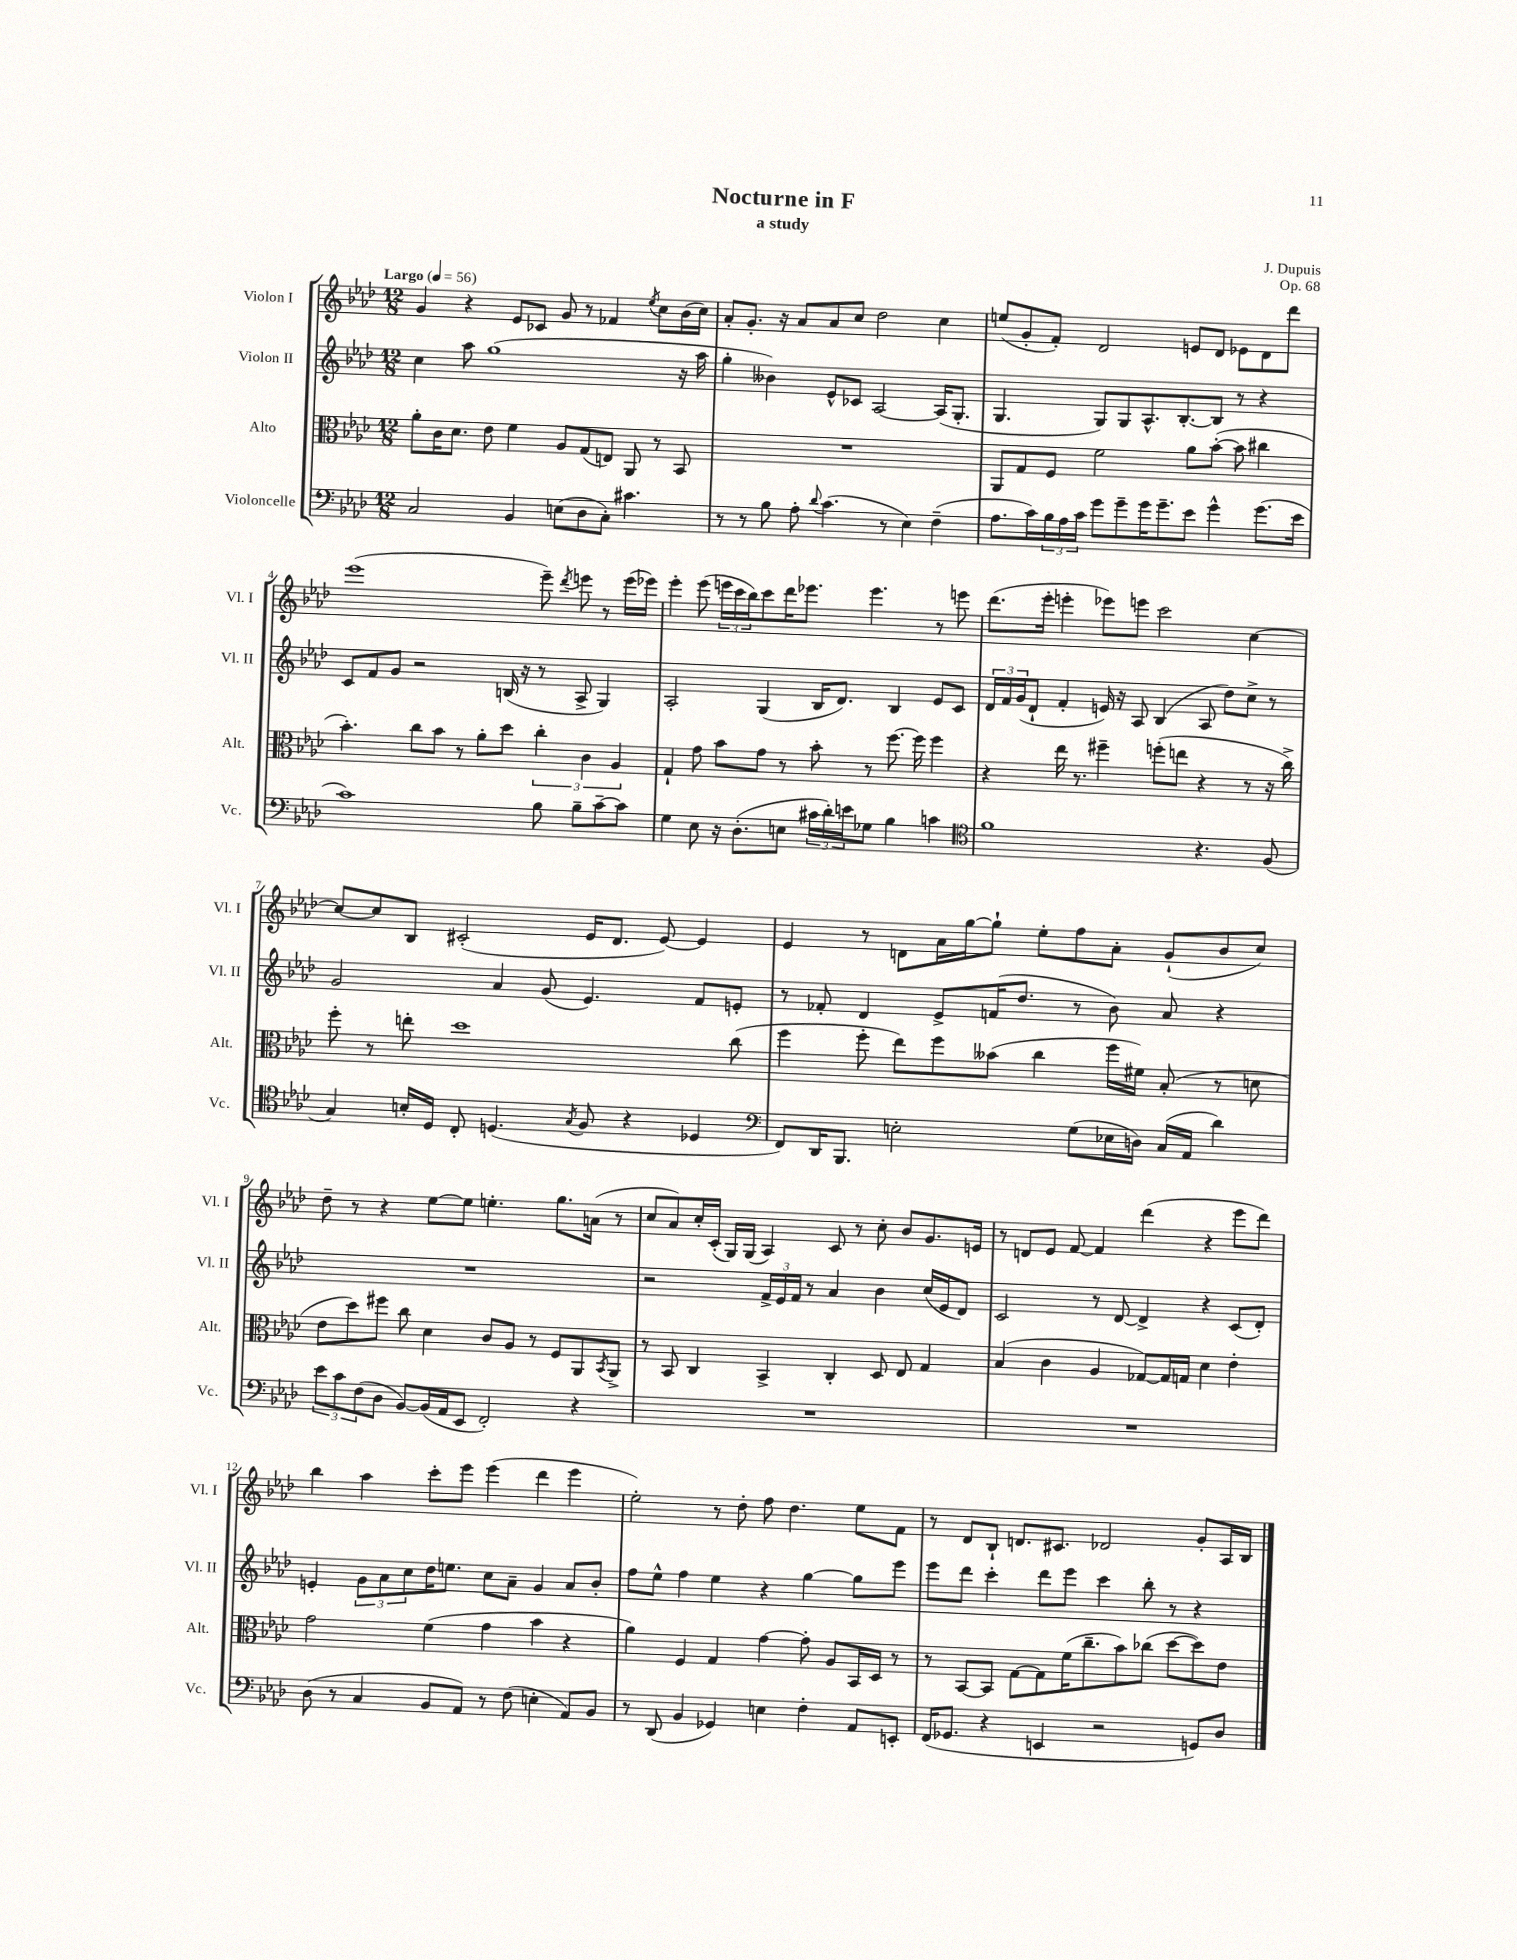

**kern	**kern	**kern	**kern
*staff4	*staff3	*staff2	*staff1
*clefF4	*clefC3	*clefG2	*clefG2
*k[b-e-a-d-]	*k[b-e-a-d-]	*k[b-e-a-d-]	*k[b-e-a-d-]
*M12/8	*M12/8	*M12/8	*M12/8
*MM56	*MM56	*MM56	*MM56
2C	8a-'	4cc	4g
.	16c	.	.
.	8.d-	.	.
.	.	8aa-	4r
.	8e-	(1gg	.
4BB-	4f	.	8e-
.	.	.	8c-
(8E	8A-	.	8g
8D-	(8G	.	8r
8C')	8E)	.	4f-
4.c#	8AA-	.	.
.	.	.	8qee-
.	8r	.	8cc
.	8BB-	16r	(16b-
.	.	16aa-	16cc)
=	=	=	=
8r	1.r	4gg'	8a-'
8r	.	.	8.g'
8B-	.	4b--)	.
.	.	.	16r
8A-'	.	.	8a-
8qqd-	.	.	.
(4.c	.	8e-^^	8a-
.	.	8c-	8cc
.	.	[2A-	2dd-
8r	.	.	.
4E-)	.	.	.
(4F~	.	(16A-]	4cc
.	.	8.G'	.
=	=	=	=
8.A-	8AA-	4.G	(8ee
.	8G	.	8g'
16c)	.	.	.
24B-	8F	.	8f')
24A-	.	.	.
24c	.	.	.
8g	2f	8G)	2d-
8g~	.	8G	.
16g	.	8.A-^^	.
8.g~	.	.	.
.	.	[8.B-'	.
8e-	8a-	.	8e
4g^^	([8b-'	8B-]	8d-
.	8b-]	8r	8e-
(8.g	4cc#	4r	8d-
.	.	.	8ddd-
16e-	.	.	.
=	=	=	=
1c)	4.b-')	8c	(1eee-
.	.	8f	.
.	.	8g	.
.	8cc	2r	.
.	8b-	.	.
.	8r	.	.
.	8a-'	.	.
.	8dd-	(16B	.
.	.	16r	.
8B-	6cc'	8r	8eee-~)
.	.	.	8qddd-
8B-~	.	8A-^	8eee
.	6c	.	.
[8c~	.	4G)	8r
.	6A-	.	.
8c]	.	.	(16eee
.	.	.	16eee-)
=	=	=	=
4G	4G`	2A-'	4eee-'
8E-	8g	.	(8eee-
16r	8b-	.	24eee
.	.	.	24ccc
(8.D-'	.	.	.
.	.	.	24bb-)
.	8g	(4G	8ccc
8E	8r	.	16ddd-
.	.	.	8.eee-
24c#	8b-'	16B-	.
24d-')	.	.	.
.	.	8.d-)	.
24e	.	.	.
8G-	8r	.	4.eee-
4B-	[8.ff	4B-	.
.	16ff]	.	.
4c	4ff	8e-	8r
.	.	8c	8eee
=	=	=	=
*clefC4	*	*	*
1f	4r	24d-	(8.ddd-
.	.	24f	.
.	.	(24g	.
.	.	8d-`	.
.	.	.	16eee-'
.	16ee-	4f'	4eee'
.	8.r	.	.
.	4ff#~	16e)	8eee-)
.	.	16r	.
.	.	8A-	8eee
.	(8ff'	(4B-	2ccc
.	8ee	.	.
4.r	4r	8A-	.
.	.	8dd-)	.
.	8r	8cc^	[4cc
(8F	16r	8r	.
.	16cc^)	.	.
=	=	=	=
4G)	8ff'	2g	8cc_
.	8r	.	8cc]
16B'	8ee'	.	8B-
16D-	.	.	.
8C'	1dd-	.	(2c#'
(4.D	.	4a-	.
.	.	(8g	.
8qG	.	.	.
8F	.	4.e-)	16e-
.	.	.	8.d-
4r	.	.	.
.	.	.	[8e-)
4D-	.	8f	4e-]
.	(8cc	8e'	.
=	=	=	=
*clefF4	*	*	*
8FF)	4ff	8r	4e-
16DD-	.	8f-'	.
8.BBB-	.	.	.
.	8ff'	4d-	8r
2E'	8ee-)	.	8d
.	8ff	8e-^	16a-
.	.	.	[16gg
.	(8b--	(16f	8gg`]
.	.	8.dd-	.
.	4cc	.	8ee-'
(8G	.	8r	8ff
16E-	16ff	8b-)	8a-'
16D)	16f#)	.	.
(16C	(8B-'	8a-	(8g`
16AA-	.	.	.
4d-)	8r	4r	8b-
.	8d	.	8cc)
=	=	=	=
12e-	8e-	1.r	8dd-~
12c	.	.	.
.	8dd-)	.	8r
(12F	.	.	.
8D-	8ff#	.	4r
[8BB-)	8cc	.	.
(16BB-]	4d-	.	[8ee-
16AA-	.	.	.
8EE-	.	.	8ee-]
2FF')	8c	.	4.ee'
.	8A-	.	.
.	8r	.	.
.	8F	.	8.gg
4r	8AA-	.	.
.	.	.	(16a
.	8qBB-	.	.
.	8AA-^	.	8r
=	=	=	=
1.r	8r	2r	8cc
.	8BB-	.	8a-)
.	4C	.	16cc'
.	.	.	(16c'
.	.	.	16G)
.	.	.	(16G
.	4BB-^	24f^	4A-)
.	.	24e-	.
.	.	24f	.
.	.	8r	.
.	4C'	4a-	8c
.	.	.	8r
.	8D-	4b-	8cc'
.	8E-	.	8b-
.	4G	(16cc	8.g
.	.	16e-	.
.	.	8d-)	.
.	.	.	16e
=	=	=	=
1.r	(4B-	2c	8r
.	.	.	8d
.	4c	.	8e-
.	.	.	[8f
.	4A-	8r	4f]
.	.	[8d-	.
.	[8G-)	4d-^]	(4ddd-
.	16G-]	.	.
.	16G	.	.
.	4d-	4r	4r
.	4e-'	(8c	8eee-
.	.	8d-')	8ddd-)
=	=	=	=
(8D-	2g	4e'	4bb-
8r	.	.	.
4C	.	12g	4aa-
.	.	12a-	.
.	.	12cc	.
8BB-	(4f	16dd-	8ccc'
.	.	8.ee	.
8AA-)	.	.	8eee-
8r	4g	8cc	(4eee-
(8F	.	8a-~	.
4E'	4b-	4g	4ddd-
8AA-)	4r	8a-	4eee-
8BB-	.	8b-'	.
=	=	=	=
8r	4a-)	8ff	2ee-')
(8DD-	.	8ee-^^	.
4BB-	4F	4ff	.
4GG-)	4G	4ee-	8r
.	.	.	8dd-'
4E	[4g	4r	8ff
.	.	.	4.dd-
4F'	8g']	[4gg	.
.	8A-	.	.
8AA-	16BB-	8gg]	8ee-
.	16D-	.	.
8EE'	8r	8eee-	8f
=	=	=	=
(16FF	8r	8eee-	8r
8.GG-	.	.	.
.	[8BB-	8ddd-	8d-
4r	8BB-]	4ccc'	8B-`
.	[8G	.	8.d
4EE	8G]	8ddd-	.
.	.	.	8.c#
.	(16f	8eee-	.
.	8.cc~	.	.
2r	.	4ccc	2d-
.	8b-)	.	.
.	(8cc-	8bb-'	.
.	[8dd-	8r	.
8GG)	8dd-])	4r	8g'
8D-	8e-	.	16A-
.	.	.	16B-
==	==	==	==
*-	*-	*-	*-
